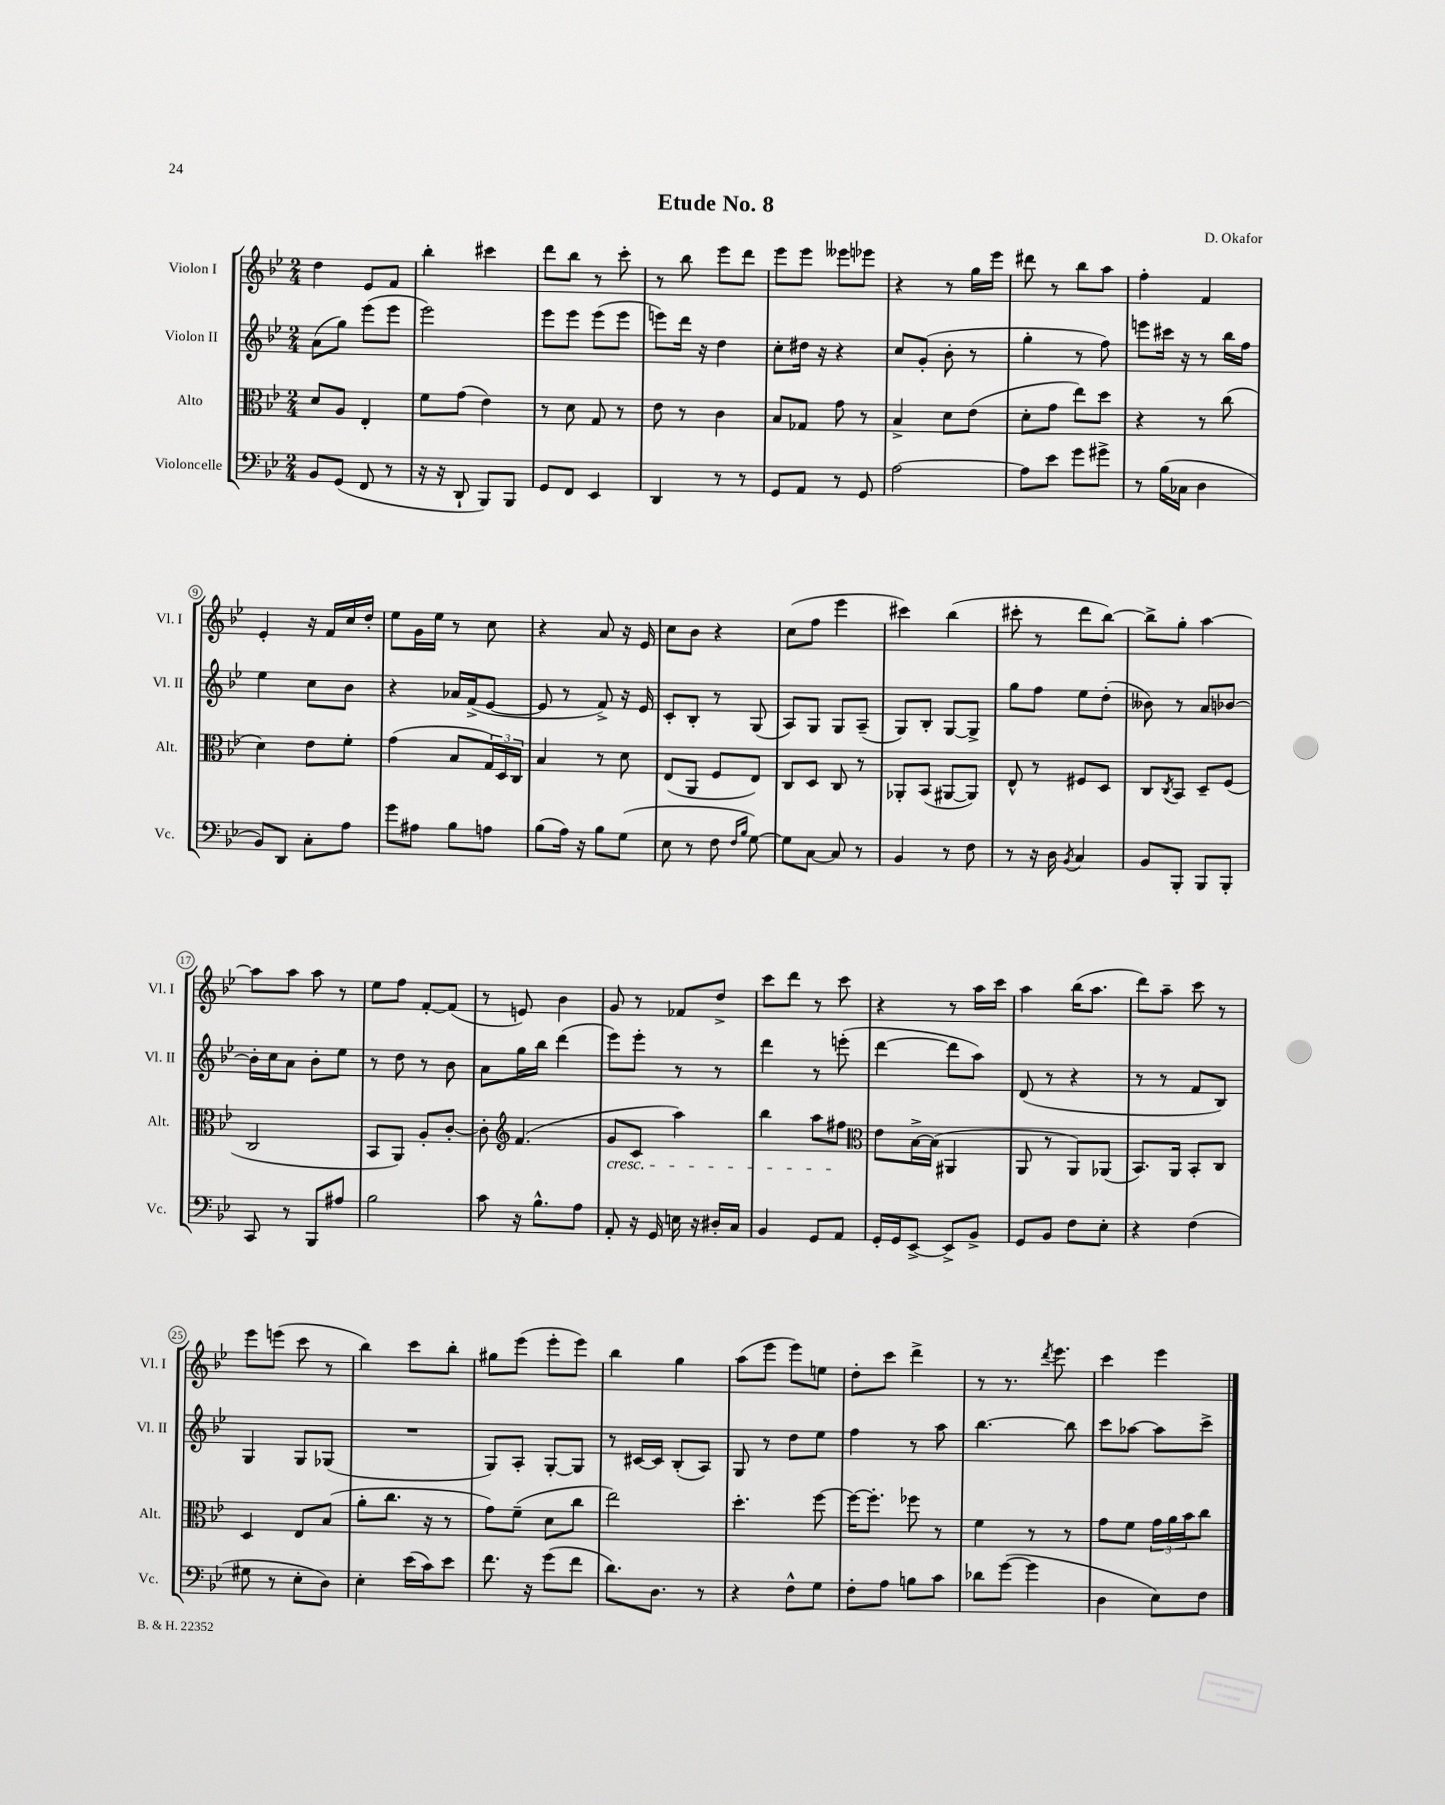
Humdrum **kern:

**kern	**kern	**kern	**kern
*staff4	*staff3	*staff2	*staff1
*clefF4	*clefC3	*clefG2	*clefG2
*k[b-e-]	*k[b-e-]	*k[b-e-]	*k[b-e-]
*M2/4	*M2/4	*M2/4	*M2/4
8BB-	8d	(8a	4dd
(8GG	8A	8gg)	.
8FF	4E-'	(8eee-	8e-
8r	.	8eee-	8f
=	=	=	=
16r	8f	2eee-)	4bb-'
16r	.	.	.
8DD`	(8g	.	.
8BBB-)	4e-)	.	4ccc#
8BBB-	.	.	.
=	=	=	=
8GG	8r	8eee-	8ddd
8FF	8d	8eee-	8bb-
4EE-	8G	(8eee-	8r
.	8r	8eee-	8ccc'
=	=	=	=
4DD	8e-	8eee)	8r
.	8r	16ddd	8bb-
.	.	16r	.
8r	4c	4dd	8eee-
8r	.	.	8ddd
=	=	=	=
8GG	8B-	8cc'	8eee-
8AA	8G-	16dd#	8eee-
.	.	16r	.
8r	8g	4r	8eee--
8GG	8r	.	8eee-
=	=	=	=
[2A	4B-^	8cc	4r
.	.	(8g'	.
.	8d	8b-'	8r
.	(8e-	8r	16gg
.	.	.	16eee-
=	=	=	=
8A]	8d'	4gg'	8ddd#
8e-	8g	.	8r
8g	8ee-)	8r	8bb-
8g#^	8dd	8ff)	8aa
=	=	=	=
8r	4r	8eee	4ff'
(16B-	.	16ccc#	.
16C-	.	16r	.
4D	8r	8r	4f
.	(8cc	16bb-	.
.	.	16ff	.
=	=	=	=
8BB-)	4d)	4ee-	4e-'
8DD	.	.	.
8C'	8e-	8cc	16r
.	.	.	16f
8A	8f'	8b-	16cc
.	.	.	16dd'
=	=	=	=
8g	(4g	4r	8ee-
8A#	.	.	16g
.	.	.	16ee-
8B-	8B-	16a-	8r
.	.	(16f^	.
8A	24G)	[8e-	8cc
.	24D	.	.
.	24C	.	.
=	=	=	=
(8B-	4B-	8e-]	4r
16A)	.	8r	.
16r	.	.	.
8B-	8r	8f^)	8a
(8G	8d	16r	16r
.	.	16e-	16e-
=	=	=	=
8E-	(8E-	8c'	8cc
8r	8AA	8B-'	8b-
8F	8F	8r	4r
16qqF	.	.	.
16qqB-	.	.	.
[8G)	8E-)	(8G	.
=	=	=	=
8G]	8C	8A)	(8cc
[8C	8D	8G	8ff
8C]	8C	8G	4eee-
8r	8r	(8A~	.
=	=	=	=
4BB-	8AA-'	8G)	4ccc#)
.	(8BB-	8B-'	.
8r	[8AA#	[8G	(4bb-
8F	8AA#])	8G^]	.
=	=	=	=
8r	8E-^^	8gg	8ccc#'
16r	8r	8ff	8r
16D	.	.	.
8qBB-	.	.	.
4C	8F#	8ee-	8ddd
.	8D	(8dd'	[8bb-)
=	=	=	=
8BB-	8C	8b--)	8bb-^]
.	8qC	.	.
8BBB-'	8BB-	8r	8gg'
8BBB-	8D~	8a	[4aa
8BBB-'	(8F	[8b-	.
=	=	=	=
8CC	2C	16b-']	8aa]
.	.	16cc	.
8r	.	8a	8aa
8BBB-	.	8b-'	8aa
8A#	.	8ee-	8r
=	=	=	=
2B-	8BB-	8r	8ee-
.	8AA)	8dd	8ff
.	8A'	8r	[8f'
.	[8c'	8b-	(8f]
=	=	=	=
8c	8c']	8a	8r
*	*clefG2	*	*
16r	(4.f	16gg	8e)
8.B-^^	.	16bb-	.
.	.	(4ddd	4b-
8A	.	.	.
=	=	=	=
8AA'	8g	8eee-)	8g
16r	8c	8eee-'	8r
16GG	.	.	.
16E	4aa)	8r	8f-
16r	.	.	.
16D#'	.	8r	8dd^
16C	.	.	.
=	=	=	=
4BB-	4bb-	4ddd	8ccc
.	.	.	8ddd
8GG	8aa	8r	8r
8AA	8ff#	(8eee'	8ccc
=	=	=	=
*	*clefC3	*	*
16GG'	8e-	[4ddd	4r
16GG	.	.	.
[8EE-^	[16B-^	.	.
.	(16B-]	.	.
8EE-^]	4AA#	8ddd]	8r
8BB-^	.	8aa)	16aa
.	.	.	16ccc
=	=	=	=
8GG	8AA	(8d	4aa
8BB-	8r	8r	.
8F	8AA)	4r	(16bb-
.	.	.	8.aa
8E-'	(8AA-	.	.
=	=	=	=
4r	8.BB-)	8r	8ddd)
.	.	8r	8aa~
.	16AA	.	.
(4F	8BB-'	8f	8ccc
.	8C	8B-)	8r
=	=	=	=
8G#	4D	4G	8eee-
8r	.	.	(8eee
8E-'	8E-	8G	8ccc
8D)	(8B-	(8G-	8r
=	=	=	=
4E-'	8a'	2r	4bb-)
.	8.cc	.	.
(16e-	.	.	8ccc
16c)	16r	.	.
8e-	8r	.	8bb-'
=	=	=	=
8.f	8g)	8G)	8gg#
.	(8f~	8A'	(8eee-
16r	.	.	.
(8g	8d	[8G'	8eee-'
8f	8cc	8G]	8eee-)
=	=	=	=
8.d)	2ee-)	8r	4bb-
.	.	[16c#	.
8.D	.	16c#]	.
.	.	(8B-'	4gg
8r	.	8A)	.
=	=	=	=
4r	4.dd'	8G	(8aa
.	.	8r	8eee-
8F^^	.	8dd	8eee-)
8G	[8ff	8ee-	8ee
=	=	=	=
8F'	16ff_	4ff	8dd'
.	8.ff']	.	.
8A	.	.	8ccc
8B	8ff-	8r	4ddd^
8c	8r	8aa	.
=	=	=	=
8d-	4f	[4.bb-	8r
([8g	.	.	8.r
4g]	8r	.	.
.	.	.	8qddd
.	.	.	8.eee-
.	8r	8bb-]	.
=	=	=	=
4D	8g	8ccc	4ccc
.	8f	[8aa-	.
8E-)	24g	8aa-]	4eee-
.	24a	.	.
.	24b-	.	.
8F	8cc	8ccc^	.
==	==	==	==
*-	*-	*-	*-
